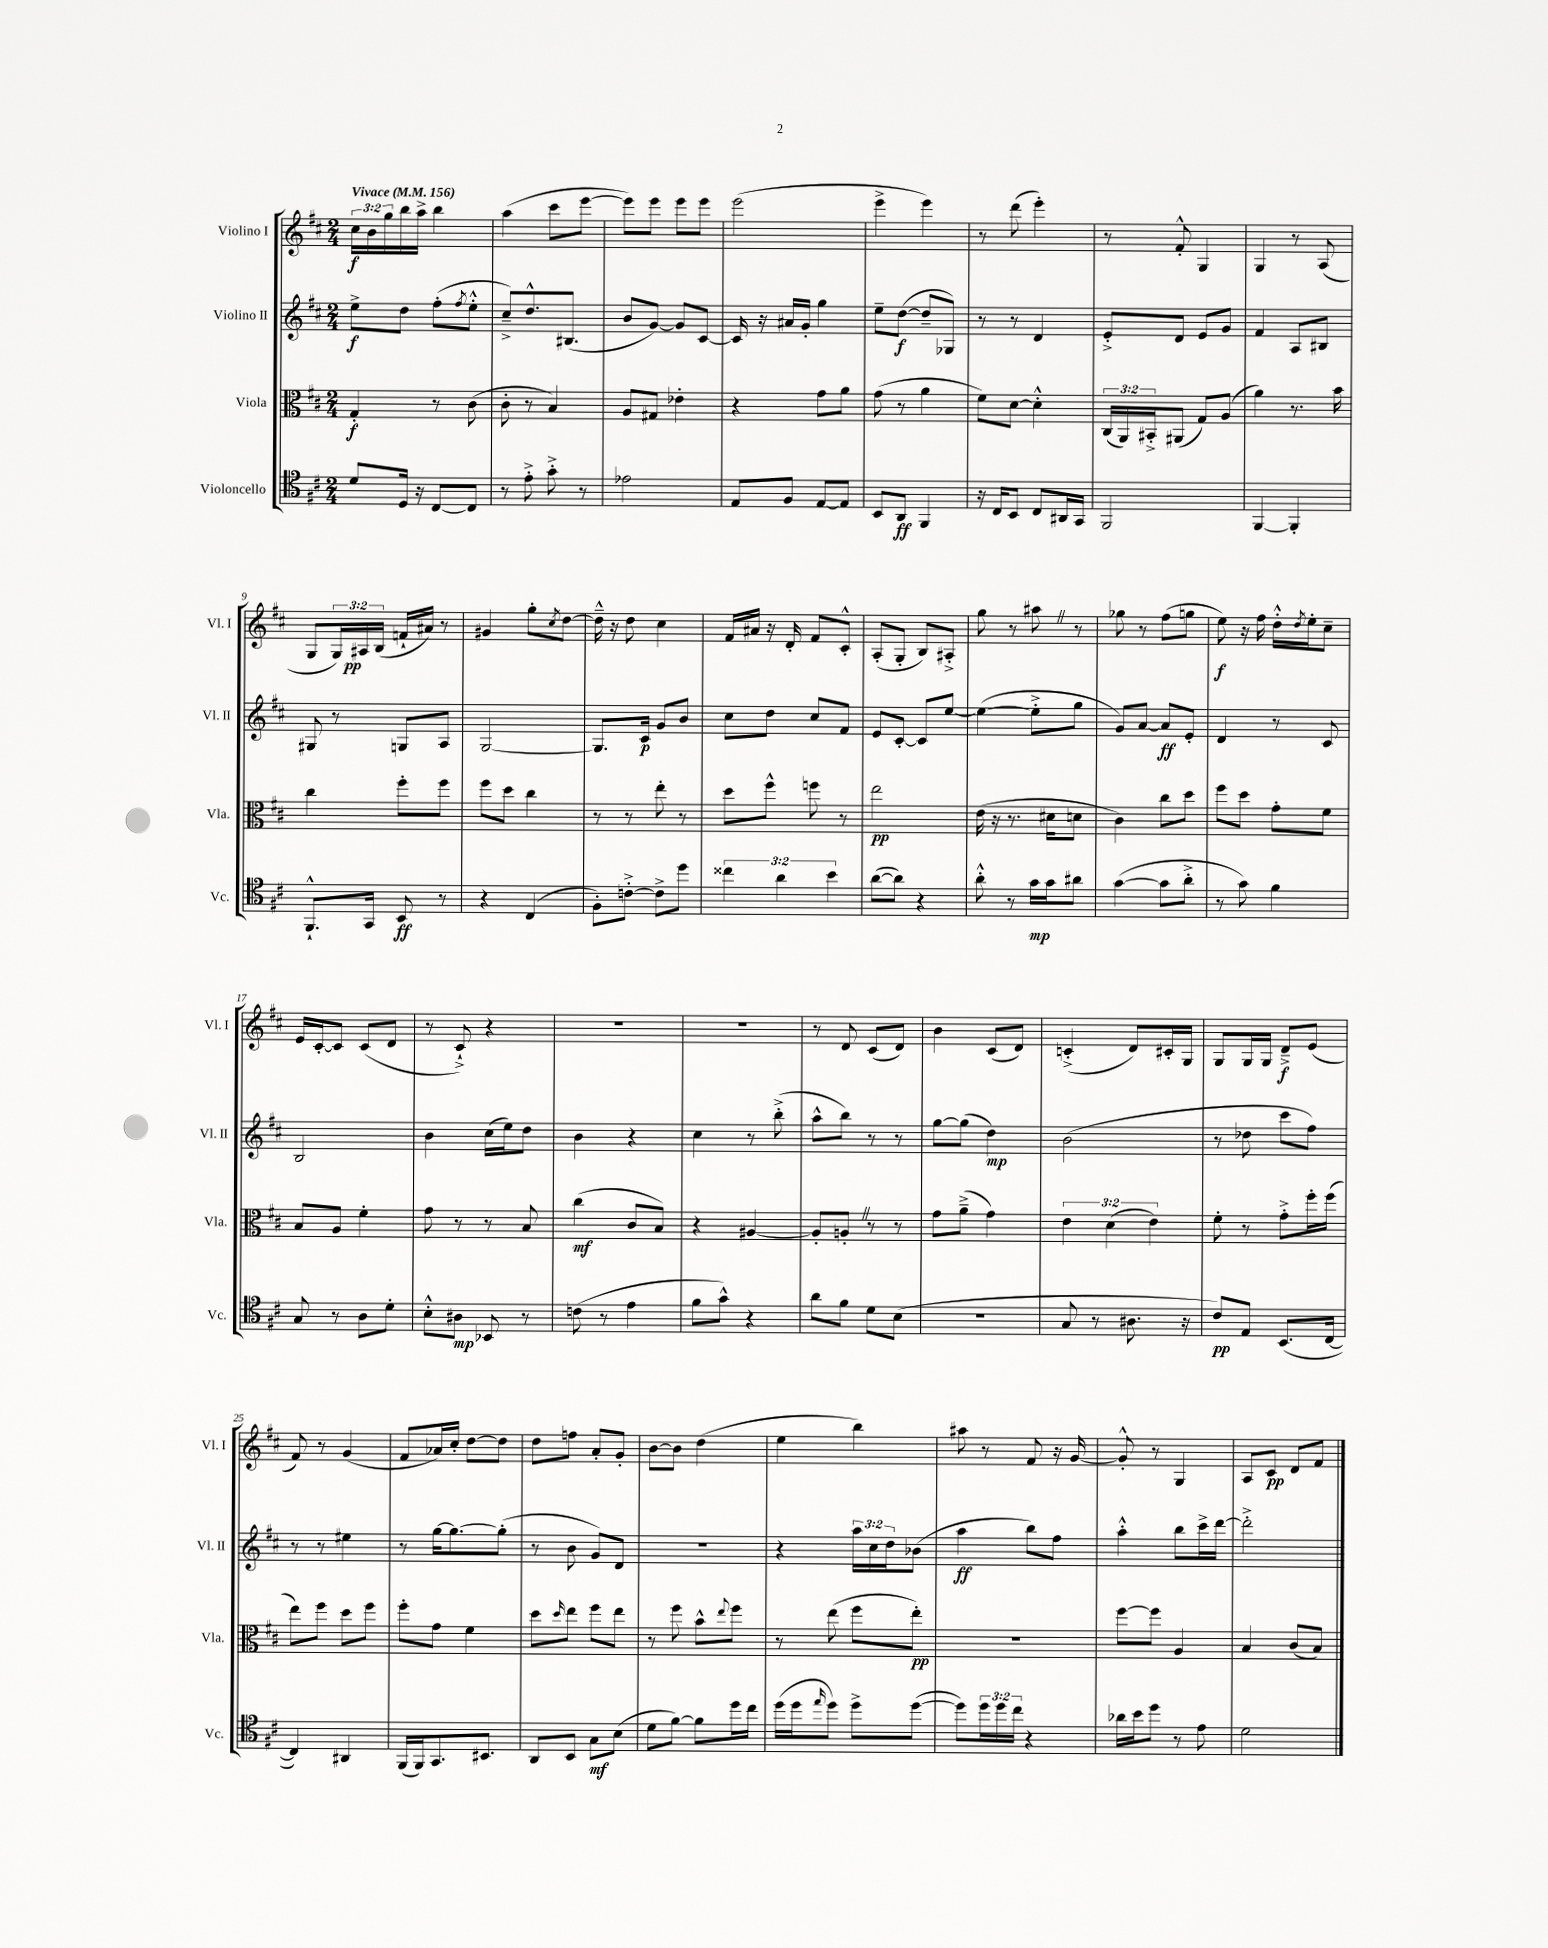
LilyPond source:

<<
\new StaffGroup <<
\new Staff = "s0" \with { instrumentName = "Violino I" shortInstrumentName = "Vl. I" } {
    \clef treble \key d \major \numericTimeSignature \time 2/4 \override Staff.TupletNumber.text = #tuplet-number::calc-fraction-text \tempo "Vivace" 4 = 156
    \tuplet 3/2 { cis''16\f b'16 g''16 } b''16 a''16-> b''4 |
    a''4( cis'''8 e'''8~ |
    e'''8) e'''8 e'''8 e'''8 |
    e'''2( |
    e'''4-> e'''4) |
    r8 d'''8( e'''4-.) |
    r8 fis'8-.-^ g4 |
    g4 r8 a8( |
    g8 \tuplet 3/2 { g16) ais16\pp b16( } f'16-! ais'16) r8 |
    gis'4 g''8-. \acciaccatura { cis''8 } d''8~ |
    d''16---^ r16 d''8 cis''4 |
    fis'16 ais'16 r16 d'16-. fis'8 cis'8-.-^ |
    a8-.( g8-. b8) ais8-.-> |
    g''8 r8 ais''8 \once \override BreathingSign.text = \markup { \musicglyph "scripts.caesura.straight" } \breathe r8 |
    ges''8 r8 fis''8( g''8 |
    e''8\f) r16 fis''16 d''16-.-^ \acciaccatura { d''8 } e''16-. cis''8-- |
    e'16 cis'16~-. cis'8 cis'8( d'8 |
    r8 cis'8-!->) r4 |
    r2 |
    r2 |
    r8 d'8 cis'8( d'8) |
    b'4 cis'8( d'8) |
    c'4-.->( d'8) cis'16-. g16 |
    g8 g16 g16 d'8--->\f e'8( |
    fis'8) r8 g'4( |
    fis'8 aes'16) cis''16-. d''8~ d''8 |
    d''8 f''8 a'8-. g'8-. |
    b'8~ b'8 d''4( |
    e''4 b''4) |
    ais''8 r8 fis'8 r16 g'16~ |
    g'8-.-^ r8 g4 |
    a8 cis'8\pp d'8 fis'8 \bar "|." |
}
\new Staff = "s1" \with { instrumentName = "Violino II" shortInstrumentName = "Vl. II" } {
    \clef treble \key d \major \numericTimeSignature \time 2/4 \override Staff.TupletNumber.text = #tuplet-number::calc-fraction-text
    e''8->\f d''8 fis''8-.( \acciaccatura { fis''8 } e''8-.-^ |
    cis''8--->) d''8.-^ bis8.( |
    b'8 g'8~) g'8 cis'8~ |
    cis'16 r16 ais'16 g'16-. g''4 |
    e''8-- d''8~\f( d''8-- ges8) |
    r8 r8 d'4 |
    e'8-.-> d'8 e'8 g'8 |
    fis'4 a8 bis8 |
    gis8 r8 g8 a8 |
    g2~ |
    g8. cis'16\p g'8 b'8 |
    cis''8 d''8 cis''8 fis'8 |
    e'8 cis'8~-. cis'8 e''8~ |
    e''4~( e''8-.-> g''8 |
    g'8) a'8~ a'8\ff e'8-. |
    d'4 r8 cis'8 |
    b2 |
    b'4 cis''16( e''16) d''8 |
    b'4 r4 |
    cis''4 r8 b''8-.->( |
    a''8-^ b''8) r8 r8 |
    g''8~ g''8( d''4\mp) |
    b'2( |
    r8 des''8 cis'''8 fis''8) |
    r8 r8 eis''4 |
    r8 g''16~ g''8.~ g''8-.( |
    r8 b'8 g'8) d'8 |
    R2 |
    r4 \tuplet 3/2 { a''16 cis''16 d''16 } bes'8( |
    a''4\ff b''8) fis''8 |
    a''4-.-^ b''8 cis'''16-> d'''16~ |
    d'''2-.-> \bar "|." |
}
\new Staff = "s2" \with { instrumentName = "Viola" shortInstrumentName = "Vla." } {
    \clef alto \key d \major \numericTimeSignature \time 2/4 \override Staff.TupletNumber.text = #tuplet-number::calc-fraction-text
    g4-.\f r8 cis'8( |
    cis'8-. r8 b4) |
    a8 gis8 ees'4-. |
    r4 g'8 a'8 |
    g'8( r8 a'4 |
    fis'8) d'8~ d'4-.-^ |
    \tuplet 3/2 { cis16( a,16) bis,16-.-> } ais,8( g8) a8( |
    a'4) r8. b'16 |
    cis''4 fis''8-. fis''8 |
    fis''8 d''8 cis''4 |
    r8 r8 e''8-. r8 |
    d''8 fis''8-^ f''8 r8 |
    e''2\pp |
    e'16( r16 r8. dis'16 d'8 |
    cis'4) cis''8 d''8 |
    fis''8 d''8 g'8-. fis'8 |
    b8 a8 fis'4-. |
    g'8 r8 r8 b8 |
    cis''4\mf( cis'8 b8) |
    r4 ais4~ |
    ais8-. a8-. \once \override BreathingSign.text = \markup { \musicglyph "scripts.caesura.straight" } \breathe r8 r8 |
    g'8 a'8--->( g'4) |
    \tuplet 3/2 { e'4 d'4( e'4) } |
    fis'8-. r8 g'8-.-> fis''16-. fis''16( |
    e''8) fis''8 d''8 fis''8 |
    fis''8-. g'8 fis'4 |
    d''8 \grace { d''16 } e''8 fis''8 e''8 |
    r8 fis''8 b'8-^ \appoggiatura { e''8 } fis''8 |
    r8 e''8( fis''8 e''8-.\pp) |
    R2 |
    fis''8~ fis''8 a4 |
    b4 cis'8( b8) \bar "|." |
}
\new Staff = "s3" \with { instrumentName = "Violoncello" shortInstrumentName = "Vc." } {
    \clef tenor \key d \major \numericTimeSignature \time 2/4 \override Staff.TupletNumber.text = #tuplet-number::calc-fraction-text
    d'8 d16 r16 cis8~ cis8 |
    r8 e'8-.-> g'8-.-> r8 |
    ees'2 |
    e8 fis8 e8~ e8 |
    b,8 a,8\ff fis,4 |
    r16 cis16 b,8 cis8 ais,16 g,16 |
    fis,2 |
    fis,4~ fis,4-. |
    fis,8.-!-^ g,16 b,8\ff r8 |
    r4 cis4( |
    fis8-.) c'8~-.-> c'8-> d''8 |
    \tuplet 3/2 { cisis''4 a'4 b'4 } |
    a'8~( a'8) r4 |
    a'8-.-^ r8 g'16\mp g'16 ais'8 |
    g'4~( g'8 a'8-.-> |
    r8 g'8) fis'4 |
    g8 r8 a8 d'8-. |
    b8-.-^ ais8\mp bes,8 r8 |
    c'8( r8 e'4 |
    fis'8 g'8-^) r4 |
    a'8 fis'8 d'8 b8( |
    R2 |
    g8 r8 ais8. r16 |
    cis'8\pp) e8 b,8.( cis16~ |
    cis4) ais,4 |
    fis,16( fis,16) g,8. bis,8. |
    a,8 b,8 g8\mf b8( |
    d'8 fis'8~) fis'8 d''16 cis''16 |
    d''16( d''16 \grace { e''16 } d''8) d''8-> d''8~( |
    d''8) \tuplet 3/2 { d''16 d''16 cis''16 } r4 |
    aes'16 b'16 d''8 r8 e'8 |
    d'2 \bar "|." |
}
>>
>>
